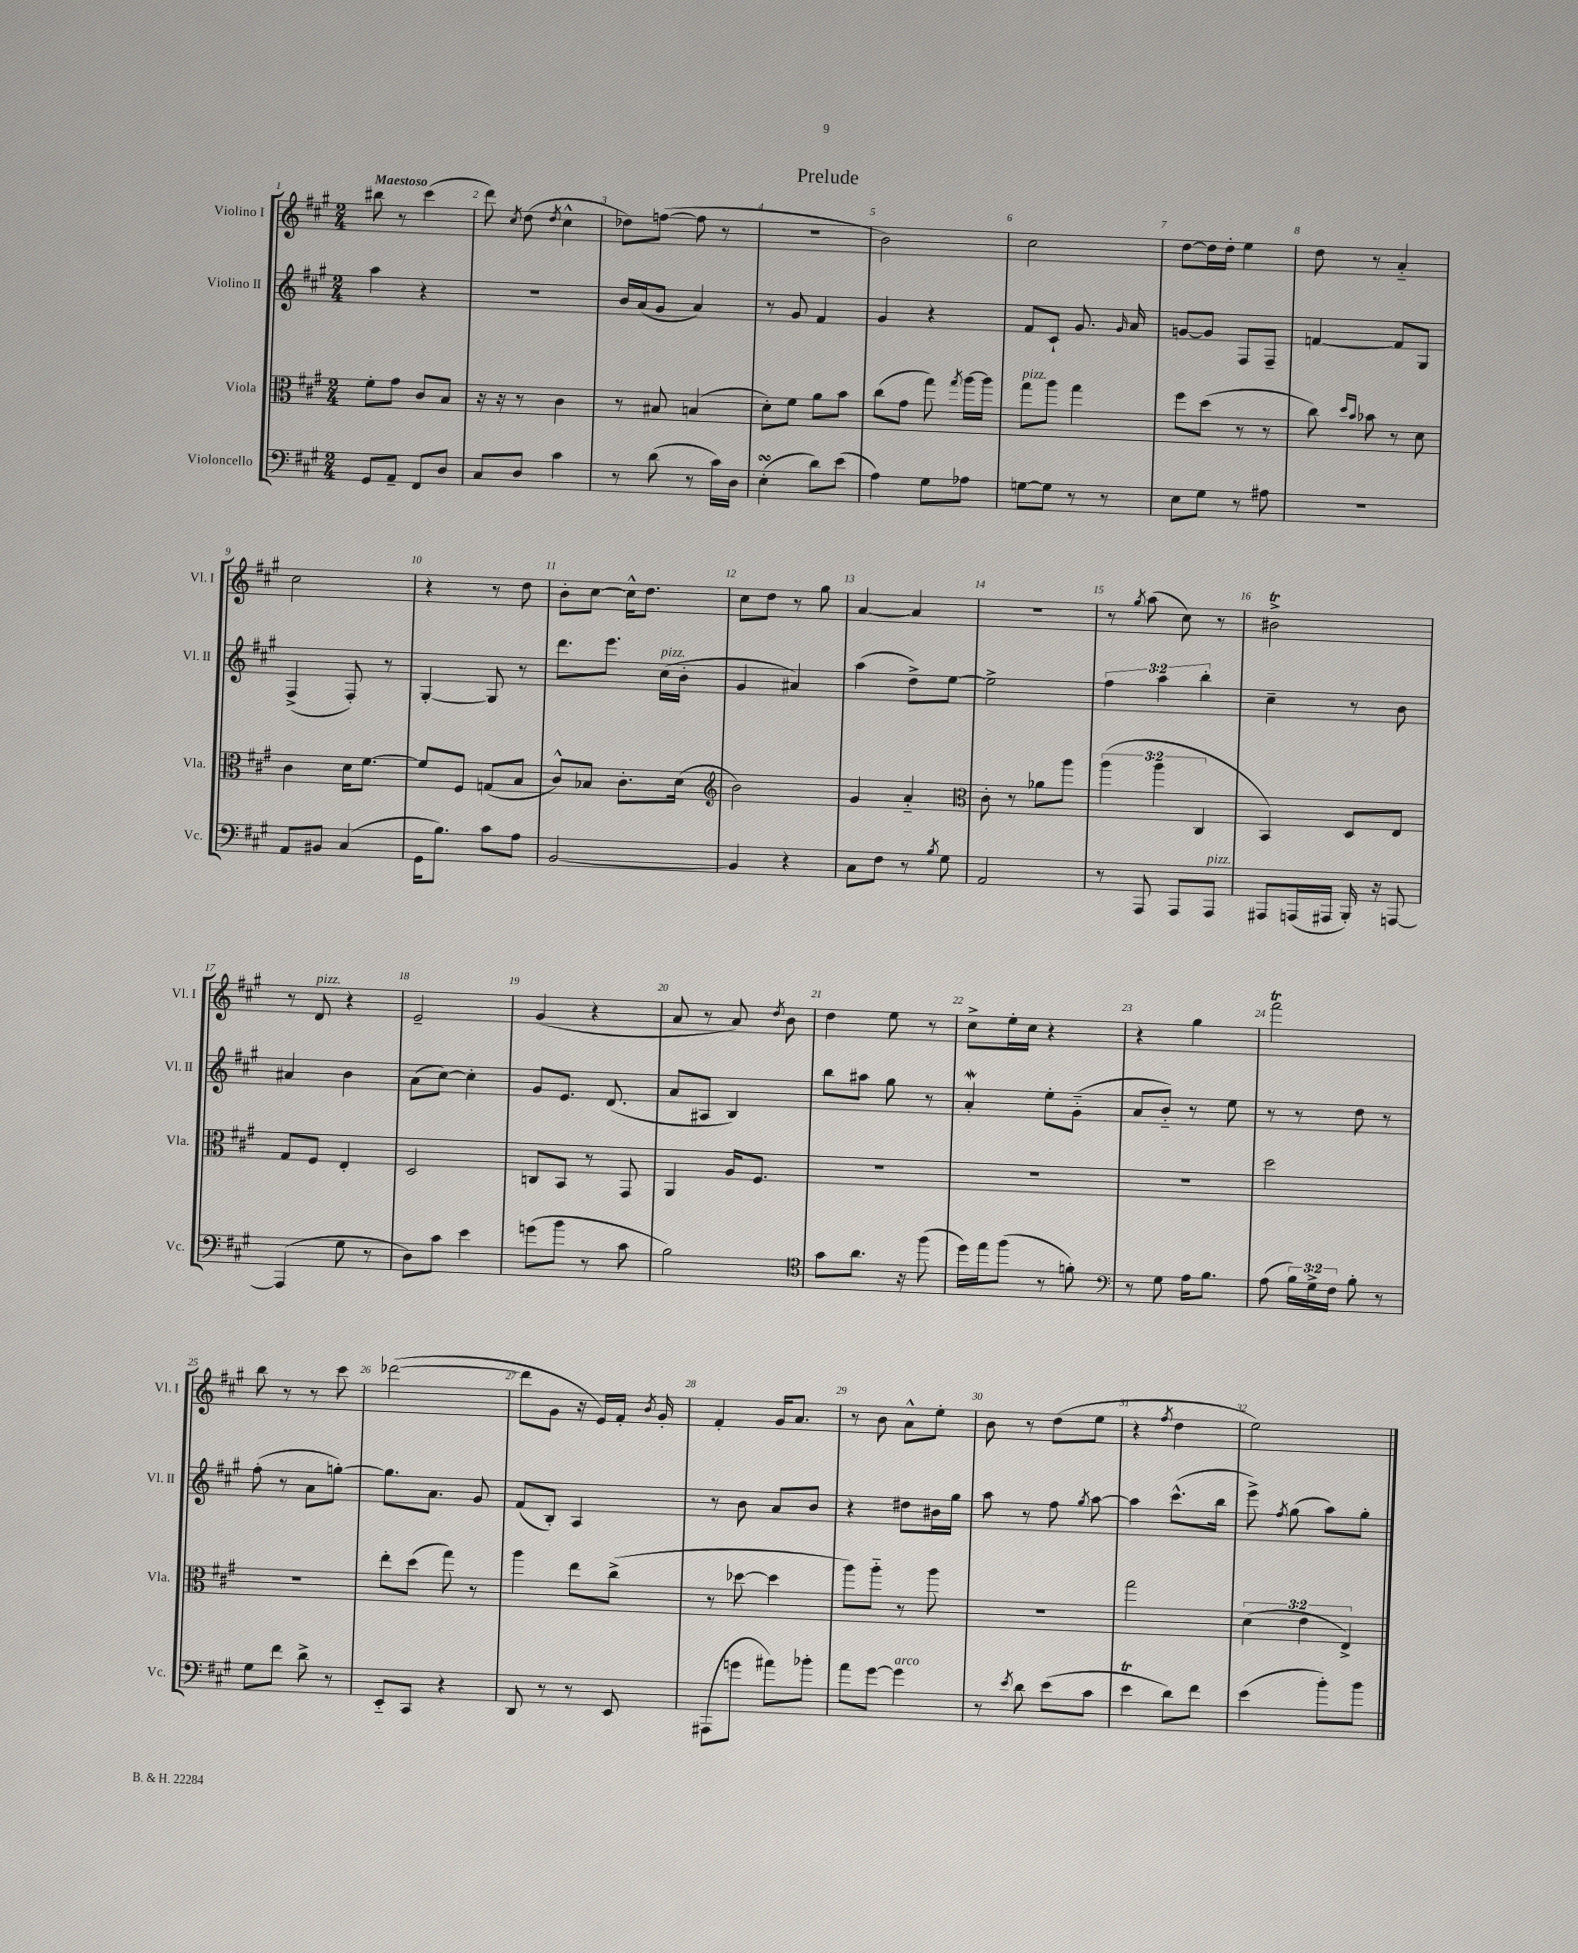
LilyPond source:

\header { title = "Prelude" }
<<
\new StaffGroup <<
\new Staff = "s0" \with { instrumentName = "Violino I" shortInstrumentName = "Vl. I" } {
    \clef treble \key a \major \numericTimeSignature \time 2/4 \tempo "Maestoso"
    \autoBeamOff bis''8 r8 cis'''4( |
    d'''8) \acciaccatura { cis''8 } d''8( \acciaccatura { d''8 } cis''4-^ |
    des''8[) f''8]~( f''8 r8 |
    R2 |
    b'2) |
    cis''2 |
    d''8[~ d''16 d''16]-. e''4 |
    d''8 r8 a'4-_ |
    cis''2 |
    r4 r8 d''8 |
    b'8[-. cis''8]~ cis''16[-^ d''8.] |
    cis''8[ d''8] r8 gis''8 |
    a'4~ a'4 |
    R2 |
    r8 \acciaccatura { gis''8 } a''8( cis''8) r8 |
    bis'2->\trill |
    r8 d'8^\markup { \italic "pizz." } r4 |
    e'2-- |
    gis'4( r4 |
    a'8 r8 a'8) \acciaccatura { d''8 } b'8 |
    d''4 e''8 r8 |
    cis''8[-> e''16-. cis''16] r4 |
    r4 gis''4 |
    fis'''2\trill |
    b''8 r8 r8 cis'''8 |
    des'''2~( |
    des'''8[ gis'8] r16 e'16[) fis'16]-. \acciaccatura { b'8 } gis'16-. |
    fis'4-. gis'16[ a'8.] |
    r8 b'8 a'8[-^ e''8]-. |
    b'8 r8 d''8[( e''8] |
    r4 \acciaccatura { fis''8 } d''4 |
    e''2) \bar "|." |
}
\new Staff = "s1" \with { instrumentName = "Violino II" shortInstrumentName = "Vl. II" } {
    \clef treble \key a \major \numericTimeSignature \time 2/4 \override Staff.TupletNumber.text = #tuplet-number::calc-fraction-text
    \autoBeamOff a''4 r4 |
    r2 |
    b'16[ a'16( gis'8] a'4) |
    r8 gis'8 fis'4 |
    gis'4 r4 |
    fis'8[ cis'8]-! gis'8. \grace { gis'16 } a'16 |
    g'8[~ g'8] fis8[ fis8]-- |
    f'4~ f'8[ gis8] |
    fis4->( fis8-.) r8 |
    gis4~-. gis8 r8 |
    d'''8.[ e'''8.] cis''16[^\markup { \italic "pizz." }( b'16]-. |
    gis'4 ais'4) |
    a''4( d''8[->) e''8]~ |
    e''2-> |
    \tuplet 3/2 { fis''4 a''4 b''4-. } |
    cis''4-- r8 b'8 |
    ais'4 b'4 |
    a'8[( cis''8]~) cis''4-. |
    gis'8[ e'8.] d'8.( |
    a'8[ ais8] b4) |
    b''8[ ais''8] gis''8 r8 |
    a'4-.\mordent e''8[-. gis'8]-_( |
    a'8[ b'8]-_) r8 e''8 |
    r8 r8 d''8 r8 |
    fis''8-.( r8 a'8[ g''8]~-.) |
    g''8.[ a'8.] gis'8 |
    fis'8[( b8]-.) a4 |
    r8 b'8 a'8[ b'8] |
    r4 dis''8[ bis'16 gis''16] |
    a''8 r8 fis''8 \acciaccatura { gis''8 } a''8~ |
    a''4 cis'''8.[-^( b''16] |
    e'''8->) \acciaccatura { fis''8 } gis''8( a''8[) gis''8]-. \bar "|." |
}
\new Staff = "s2" \with { instrumentName = "Viola" shortInstrumentName = "Vla." } {
    \clef alto \key a \major \numericTimeSignature \time 2/4 \override Staff.TupletNumber.text = #tuplet-number::calc-fraction-text
    \autoBeamOff fis'8[-. gis'8] cis'8[ b8] |
    r16 r16 r8 cis'4 |
    r8 bis8 b4( |
    d'8[-.) fis'8] a'8[ b'8] |
    cis''8[( gis'8] gis''8) \acciaccatura { gis''8 } a''16[~ a''16] |
    gis''8[^\markup { \italic "pizz." } a''8] gis''4 |
    fis''8[ d''8]( r8 r8 |
    cis''8) \grace { d''16[ b'16] } bes'8 r8 d'8 |
    cis'4 d'16[ fis'8.]~ |
    fis'8[ fis8] g8[( b8] |
    cis'8[-^) bes8] cis'8.[-. d'16]( |
    \clef treble b'2) |
    gis'4 a'4-_ |
    \clef alto cis'8-. r8 aes'8[ a''8] |
    \tuplet 3/2 { a''4( a''4 cis4 } |
    b,4) d8[ e8] |
    gis8[ fis8] e4-. |
    d2 |
    c8[ b,8] r8 gis,8 |
    a,4 a16[ fis8.] |
    R2 |
    R2 |
    R2 |
    d''2 |
    r2 |
    e''8[-. d''8]( gis''8) r8 |
    a''4 e''8[ cis''8]->( |
    r8 des''8~ des''4 |
    a''8[) a''8]-_ r8 a''8 |
    R2 |
    gis''2 |
    \tuplet 3/2 { d'4( e'4 e4->) } \bar "|." |
}
\new Staff = "s3" \with { instrumentName = "Violoncello" shortInstrumentName = "Vc." } {
    \clef bass \key a \major \numericTimeSignature \time 2/4 \override Staff.TupletNumber.text = #tuplet-number::calc-fraction-text
    \autoBeamOff gis,8[ a,8]-- fis,8[ d8] |
    cis8[ d8] cis'4 |
    r8 d'8( r8 cis'16[) d16] |
    e4-.\turn( d'8[) e'8]( |
    a4) gis8[ aes8] |
    g8[~ g8] r8 r8 |
    e8[ gis8] r8 ais8 |
    r2 |
    a,8[ bis,8] cis4( |
    gis,16[ b8.]) cis'8[ a8] |
    b,2~ |
    b,4 r4 |
    cis8[ fis8] r8 \acciaccatura { b8 } gis8 |
    a,2 |
    r8 a,,8 a,,8[ a,,8]^\markup { \italic "pizz." } |
    ais,,8[ a,,16( ais,,16] b,,16-.) r16 a,,8~ |
    a,,4( gis8 r8 |
    d8[) cis'8] e'4 |
    g'8[( b'8] r8 cis'8 |
    b2) |
    \clef tenor gis'8[ a'8.] r16 fis''8( |
    d''16[) e''16 fis''8]( r8 f'8-.) |
    \clef bass r8 gis8 a16[ b8.] |
    a8( \tuplet 3/2 { b16[) gis16-> fis16] } b8-. r8 |
    gis8[ fis'8] d'8-> r8 |
    e,8[-_ cis,8] r4 |
    d,8 r8 r8 e,8 |
    ais,,8[( g'8] ais'8[) bes'8]-. |
    a'8[ gis'8]~ gis'4^\markup { \italic "arco" } |
    r8 \acciaccatura { e'8 } d'8 e'8[( cis'8] |
    e'4\trill d'8[) fis'8] |
    e'4( b'8[-.) b'8] \bar "|." |
}
>>
>>
\layout { \context { \Score \override BarNumber.break-visibility = ##(#f #t #t) barNumberVisibility = #all-bar-numbers-visible } }
